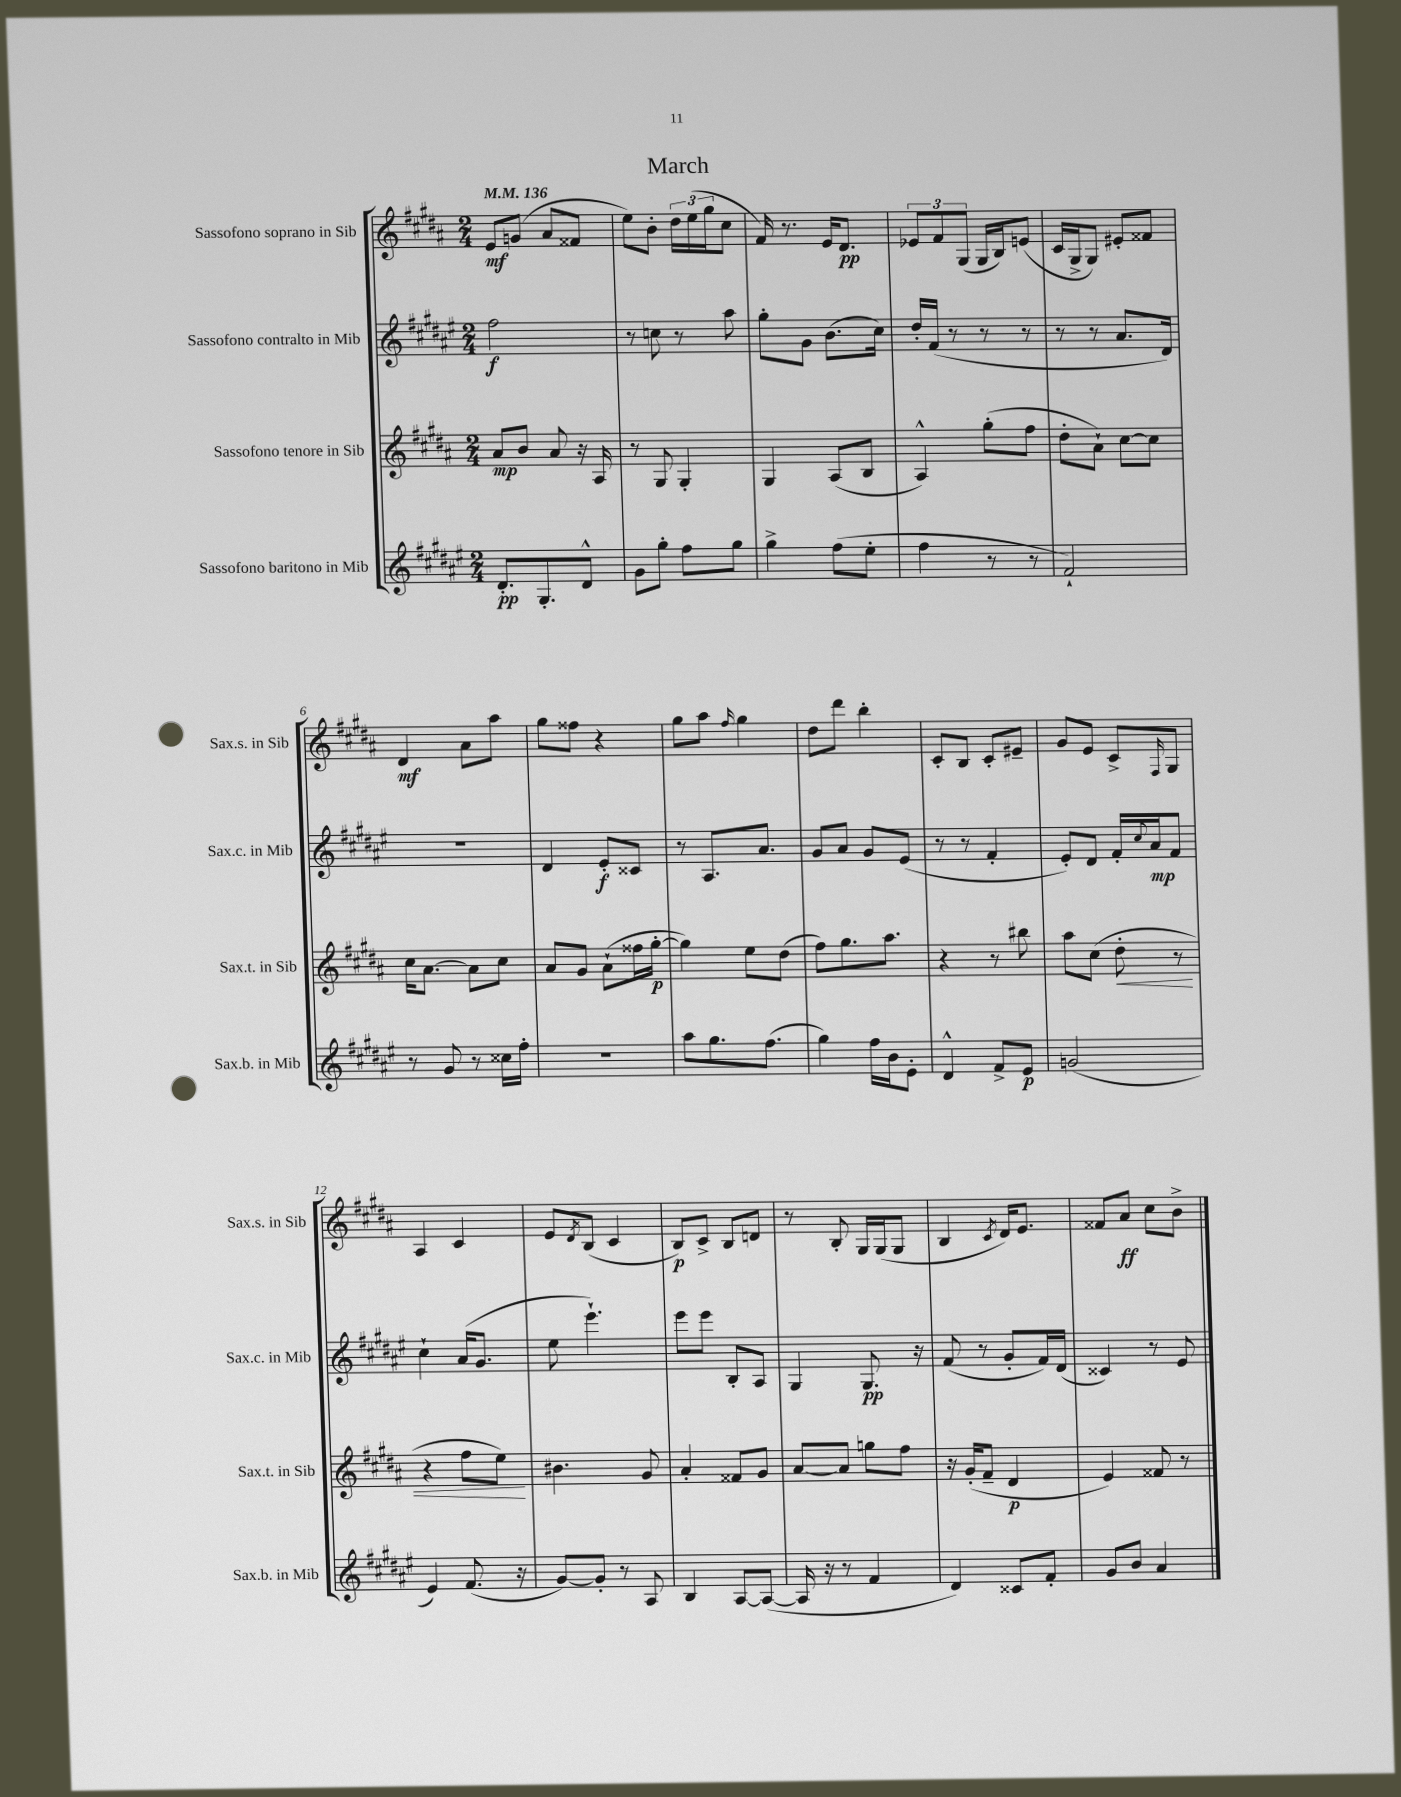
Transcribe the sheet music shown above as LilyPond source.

\header { title = "March" }
<<
\new StaffGroup <<
\new Staff = "s0" \with { instrumentName = "Sassofono soprano in Sib" shortInstrumentName = "Sax.s. in Sib" } {
    \clef treble \key b \major \numericTimeSignature \time 2/4 \tempo 4 = 136
    e'8\mf g'8( ais'8 fisis'8 |
    e''8) b'8-. \tuplet 3/2 { dis''16 e''16( gis''16 } cis''8 |
    fis'16) r8. e'16 dis'8.\pp |
    \tuplet 3/2 { ees'8 fis'8 gis8( } gis16 b16) e'8( |
    cis'16 gis16-> gis8) eis'8-. fisis'8 |
    dis'4\mf ais'8 ais''8 |
    gis''8 fisis''8 r4 |
    gis''8 ais''8 \grace { fis''16 } gis''4 |
    dis''8 dis'''8 b''4-. |
    cis'8-. b8 cis'8-. eis'8-- |
    gis'8 e'8 cis'8-> \grace { fis16 } gis8 |
    ais4 cis'4 |
    e'8 \acciaccatura { dis'8 } b8( cis'4 |
    b8\p) cis'8-> b8 d'8 |
    r8 b8-. gis16 gis16( gis8 |
    b4 \acciaccatura { cis'8 } dis'16) e'8. |
    fisis'8 ais'8\ff cis''8 b'8-> \bar "|." |
}
\new Staff = "s1" \with { instrumentName = "Sassofono contralto in Mib" shortInstrumentName = "Sax.c. in Mib" } {
    \clef treble \key fis \major \numericTimeSignature \time 2/4
    fis''2\f |
    r8 c''8 r8 ais''8 |
    gis''8-. gis'8 b'8.( cis''16) |
    dis''16-. fis'16( r8 r8 r8 |
    r8 r8 ais'8. dis'16) |
    R2 |
    dis'4 eis'8-.\f cisis'8 |
    r8 ais8. ais'8. |
    gis'8 ais'8 gis'8 eis'8( |
    r8 r8 fis'4-. |
    eis'8-.) dis'8 fis'16-. \appoggiatura { cis''8 } ais'16\mp fis'8 |
    cis''4-! ais'16( gis'8. |
    eis''8 eis'''4.-!) |
    eis'''8 eis'''8 b8-. ais8 |
    gis4 gis8.\pp r16 |
    fis'8( r8 gis'8-. fis'16) dis'16( |
    cisis'4) r8 eis'8 \bar "|." |
}
\new Staff = "s2" \with { instrumentName = "Sassofono tenore in Sib" shortInstrumentName = "Sax.t. in Sib" } {
    \clef treble \key b \major \numericTimeSignature \time 2/4
    ais'8\mp b'8 ais'8 r16 ais16 |
    r8 gis8 gis4-. |
    gis4 ais8( b8 |
    ais4-^) gis''8-.( fis''8 |
    dis''8-. ais'8-!) cis''8~ cis''8 |
    cis''16 ais'8.~ ais'8 cis''8 |
    ais'8 gis'8 ais'8-!( fisis''16 gis''16~-.\p |
    gis''4) e''8 dis''8( |
    fis''8) gis''8. ais''8. |
    r4 r8 bis''8 |
    ais''8 cis''8( dis''8-.\< r8 |
    r4 fis''8 e''8\!) |
    bis'4. gis'8 |
    ais'4-. fisis'8 gis'8 |
    ais'8~ ais'8 g''8 fis''8 |
    r16 gis'16-.( fis'8-- dis'4\p |
    e'4) fisis'8 r8 \bar "|." |
}
\new Staff = "s3" \with { instrumentName = "Sassofono baritono in Mib" shortInstrumentName = "Sax.b. in Mib" } {
    \clef treble \key fis \major \numericTimeSignature \time 2/4
    dis'8.-.\pp gis8.-. dis'8-^ |
    gis'8 gis''8-. fis''8 gis''8 |
    gis''4-> fis''8( eis''8-. |
    fis''4 r8 r8 |
    fis'2-!) |
    r8 gis'8 r8 cisis''16 fis''16-. |
    r2 |
    ais''8 gis''8. fis''8.( |
    gis''4) fis''16 b'16 eis'8-. |
    dis'4-^ fis'8-> eis'8\p |
    g'2( |
    eis'4) fis'8.( r16 |
    gis'8~) gis'8-. r8 ais8 |
    b4 ais8~ ais8~( |
    ais16 r16 r8 fis'4 |
    dis'4) cisis'8 fis'8-. |
    gis'8 b'8 ais'4 \bar "|." |
}
>>
>>
